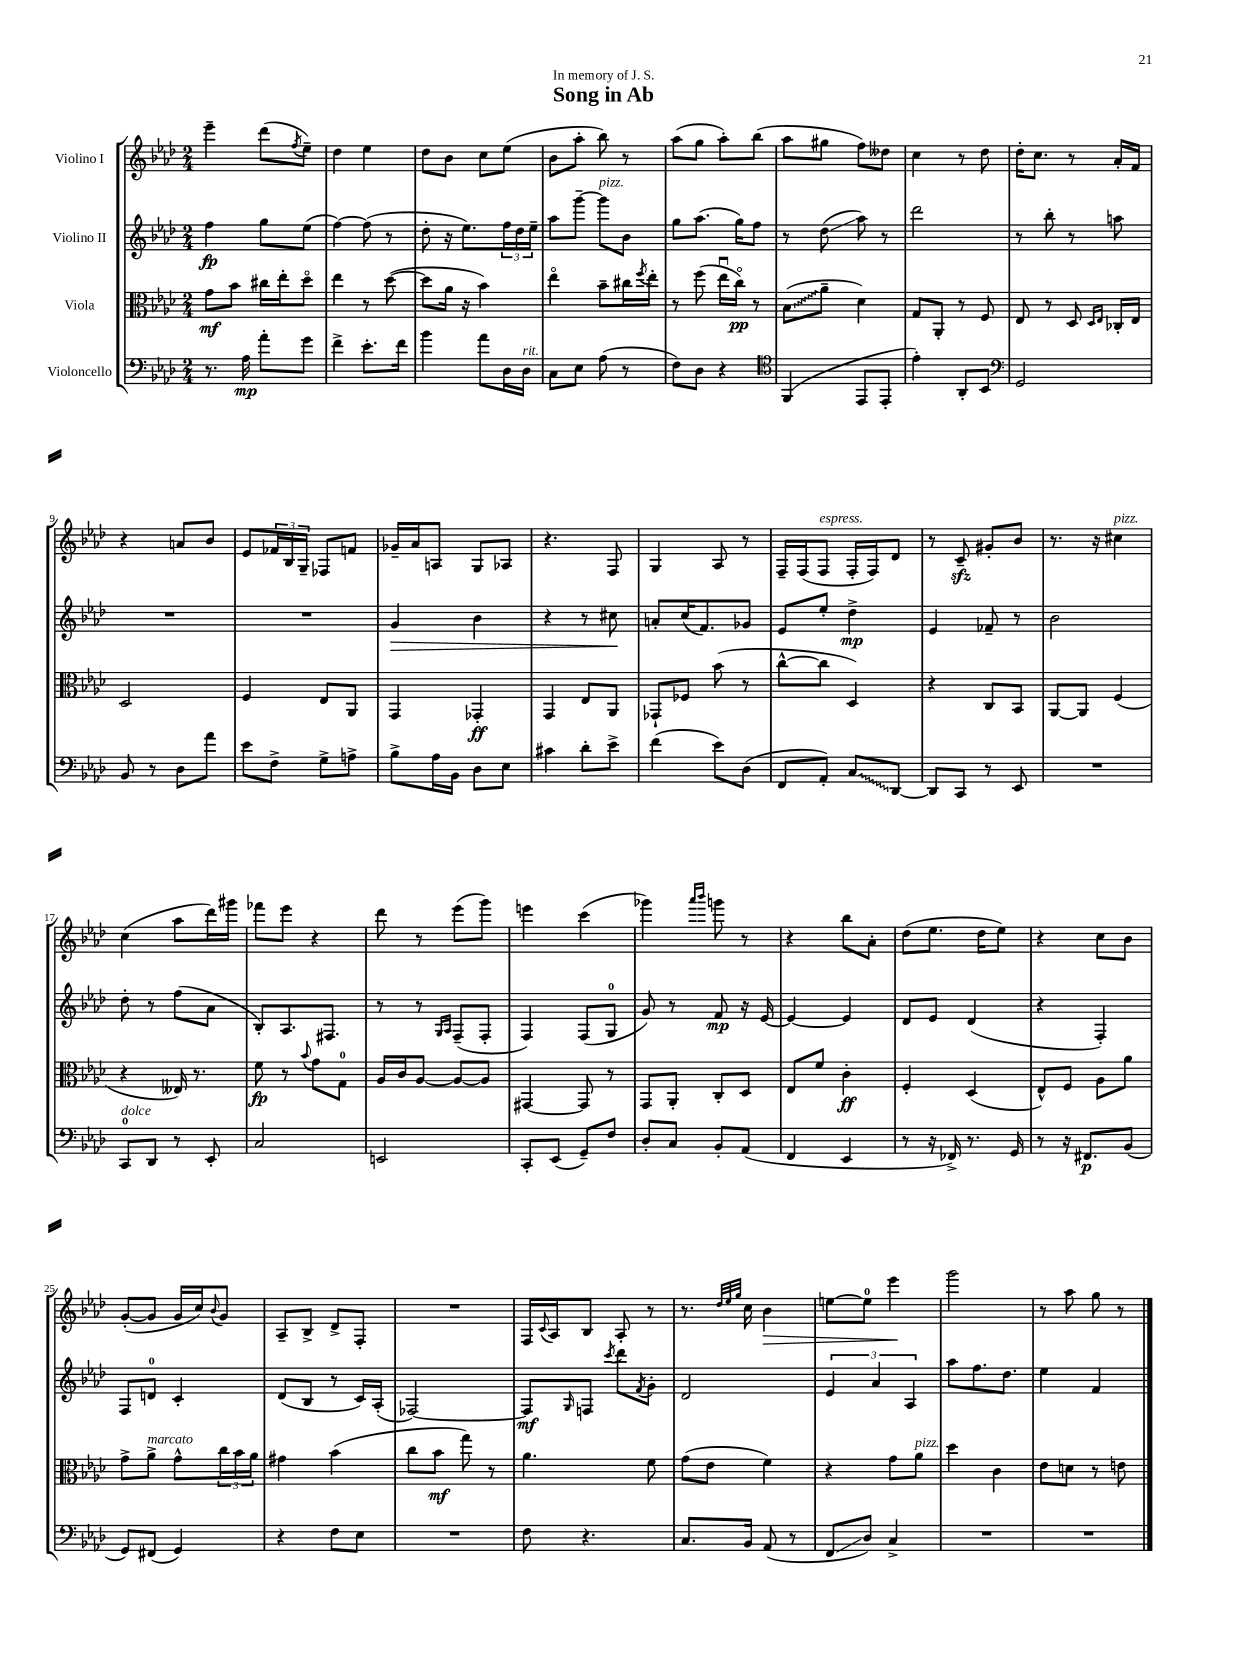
\header { title = "Song in Ab" dedication = "In memory of J. S." }
<<
\new StaffGroup <<
\new Staff = "s0" \with { instrumentName = "Violino I" } {
    \clef treble \key aes \major \numericTimeSignature \time 2/4
    ees'''4-- des'''8( \acciaccatura { f''8 } ees''8--) |
    des''4 ees''4 |
    des''8 bes'8 c''8 ees''8( |
    bes'8 aes''8-. bes''8) r8 |
    aes''8( g''8 aes''8-.) bes''8( |
    aes''8 gis''8 f''8) deses''8 |
    c''4 r8 des''8 |
    des''16-. c''8. r8 aes'16-. f'16 |
    r4 a'8 bes'8 |
    ees'8 \tuplet 3/2 { fes'16 bes16 g16-- } fes8 f'8 |
    ges'16-- aes'16 a8 g8 aes8 |
    r4. f8 |
    g4 aes8 r8 |
    f16-- f16( f8^\markup { \italic "espress." } f16-. f16) des'8 |
    r8 c'8--\sfz gis'8-. bes'8 |
    r8. r16 cis''4^\markup { \italic "pizz." } |
    c''4( aes''8 des'''16) gis'''16 |
    fes'''8 ees'''8 r4 |
    des'''8 r8 ees'''8( g'''8) |
    e'''4 c'''4( |
    ges'''4) \grace { aes'''16 bes'''16 } g'''8 r8 |
    r4 bes''8 aes'8-. |
    des''8( ees''8. des''16 ees''8) |
    r4 c''8 bes'8 |
    g'8~-.( g'8 g'16 c''16) \appoggiatura { bes'8 } g'8 |
    aes8-- bes8-> des'8-> f8-. |
    R2 |
    f16 \appoggiatura { c'8 } aes16 bes8 aes8-. r8 |
    r8. \grace { des''32 ees''32 g''32 } c''16 bes'4\> |
    e''8~ e''8-0 ees'''4\! |
    g'''2 |
    r8 aes''8 g''8 r8 \bar "|." |
}
\new Staff = "s1" \with { instrumentName = "Violino II" } {
    \clef treble \key aes \major \numericTimeSignature \time 2/4
    f''4\fp g''8 ees''8( |
    f''4~) f''8( r8 |
    des''8-. r16 ees''8.) \tuplet 3/2 { f''16 des''16 ees''16-- } |
    aes''8 g'''8~-- g'''8^\markup { \italic "pizz." } bes'8 |
    g''8 aes''8.( g''16) f''8 |
    r8 des''8\glissando( aes''8) r8 |
    des'''2 |
    r8 bes''8-. r8 a''8 |
    R2 |
    R2 |
    g'4\> bes'4 |
    r4 r8 cis''8\! |
    a'8-. c''16( f'8.) ges'8 |
    ees'8 ees''8-. des''4->\mp |
    ees'4 fes'8-- r8 |
    bes'2 |
    des''8-. r8 f''8( aes'8 |
    bes8-.) aes8. fis8. |
    r8 r8 \grace { g16 aes16 } f8--( f8-. |
    f4) f8( g8-0 |
    g'8) r8 f'8\mp r16 ees'16~ |
    ees'4~ ees'4 |
    des'8 ees'8 des'4( |
    r4 f4-.) |
    f8 d'8-0 c'4-. |
    des'8( bes8 r8 c'16) aes16-.( |
    fes2~) |
    fes8\mf \grace { g16 } f8 \acciaccatura { c'''8 } des'''8 \acciaccatura { f'8 } g'8-. |
    des'2 |
    \tuplet 3/2 { ees'4 aes'4 aes4 } |
    aes''8 f''8. des''8. |
    ees''4 f'4 \bar "|." |
}
\new Staff = "s2" \with { instrumentName = "Viola" } {
    \clef alto \key aes \major \numericTimeSignature \time 2/4
    g'8\mf bes'8 cis''16 ees''16-. des''8\flageolet |
    ees''4 r8 des''8~( |
    des''8 aes'16 r16 bes'4) |
    ees''4\flageolet bes'8-- cis''16 \acciaccatura { f''8 } ees''16-. |
    r8 f''8( ees''16\downbow c''16\flageolet\pp) r8 |
    \once \override Glissando.style = #'zigzag bes8\glissando( aes'8-- des'4) |
    g8 aes,8-. r8 f8 |
    ees8 r8 des8 \grace { des16 ees16 } ces16-. ees16 |
    des2 |
    f4 ees8 aes,8 |
    g,4 ges,4-.\ff |
    g,4 ees8 aes,8 |
    ges,8-! fes8 bes'8( r8 |
    c''8~-^ c''8 des4) |
    r4 c8 bes,8 |
    aes,8~ aes,8 f4( |
    r4 eeses16) r8. |
    f'8\fp r8 \appoggiatura { bes'8 } g'8 g8-0 |
    aes16 c'16 aes8~ aes8~ aes8 |
    gis,4~ gis,8 r8 |
    g,8 aes,8-. c8-. des8 |
    ees8 f'8 c'4-.\ff |
    f4-. des4( |
    ees8-^) f8 aes8 aes'8 |
    g'8-> aes'8->^\markup { \italic "marcato" } g'8-^ \tuplet 3/2 { c''16 bes'16 aes'16 } |
    gis'4 bes'4( |
    c''8 bes'8\mf g''8) r8 |
    aes'4. f'8 |
    g'8( ees'8 f'4) |
    r4 g'8 aes'8^\markup { \italic "pizz." } |
    des''4 c'4 |
    ees'8 d'8 r8 e'8 \bar "|." |
}
\new Staff = "s3" \with { instrumentName = "Violoncello" } {
    \clef bass \key aes \major \numericTimeSignature \time 2/4
    r8. aes16\mp aes'8-. g'8 |
    f'4-> ees'8.-. f'16 |
    bes'4 aes'8 des16 des16^\markup { \italic "rit." } |
    c8 ees8 aes8( r8 |
    f8) des8 r4 |
    \clef tenor f,4( ees,8 ees,8-. |
    ees'4-.) aes,8-. bes,8 |
    \clef bass g,2 |
    bes,8 r8 des8 aes'8 |
    ees'8 f8-> g8-> a8-> |
    bes8-> aes16 bes,16 des8 ees8 |
    cis'4 des'8-. ees'8-> |
    f'4( ees'8) des8( |
    f,8 aes,8-.) \once \override Glissando.style = #'zigzag c8\glissando des,8~ |
    des,8 c,8 r8 ees,8 |
    R2 |
    c,8-0^\markup { \italic "dolce" } des,8 r8 ees,8-. |
    c2 |
    e,2 |
    c,8-. ees,8( g,8--) f8 |
    des8-. c8 bes,8-. aes,8( |
    f,4 ees,4 |
    r8 r16 fes,16->) r8. g,16 |
    r8 r16 fis,8.\p bes,8( |
    g,8) fis,8( g,4) |
    r4 f8 ees8 |
    R2 |
    f8 r4. |
    c8. bes,16 aes,8( r8 |
    f,8\glissando des8) c4-> |
    R2 |
    R2 \bar "|." |
}
>>
>>
